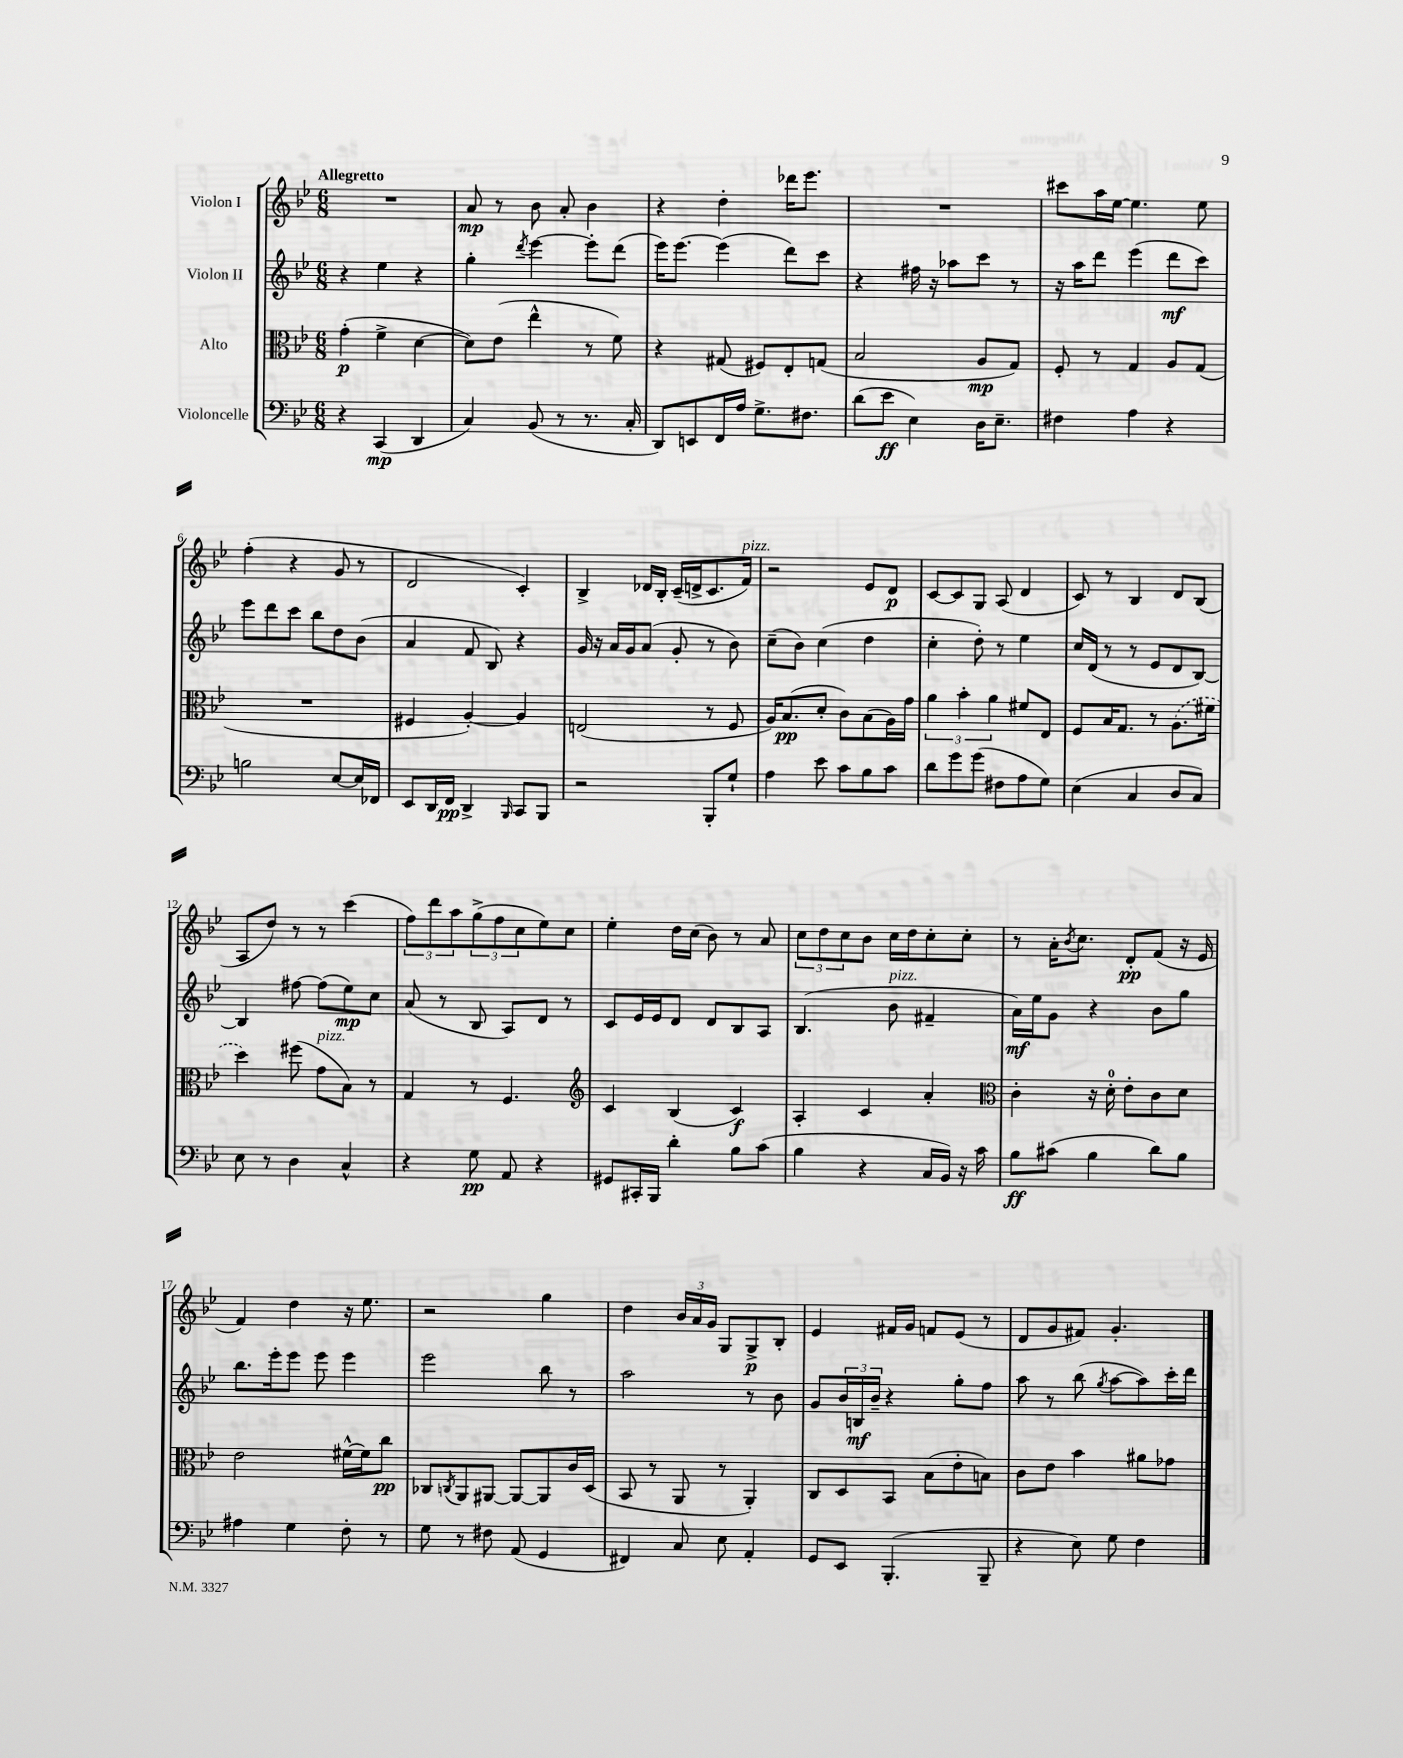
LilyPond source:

<<
\new StaffGroup <<
\new Staff = "s0" \with { instrumentName = "Violon I" } {
    \clef treble \key bes \major \numericTimeSignature \time 6/8 \tempo "Allegretto"
    R2. |
    a'8\mp r8 bes'8 a'8-. bes'4 |
    r4 d''4-. des'''16 ees'''8. |
    R2. |
    cis'''8 a''16 ees''16~ ees''4. ees''8 |
    f''4-.( r4 g'8 r8 |
    d'2 c'4-.) |
    bes4-> des'16 bes16-. c'16--( d'16-> c'8. f'16^\markup { \italic "pizz." }) |
    r2 ees'8 d'8\p |
    c'8~ c'8 g8 a8( d'4 |
    c'8) r8 bes4 d'8 bes8( |
    a8 d''8) r8 r8 c'''4( |
    \tuplet 3/2 { f''8) d'''8 a''8 } \tuplet 3/2 { g''8->( f''8 c''8 } ees''8) c''8 |
    ees''4-. d''16 c''16( bes'8) r8 a'8 |
    \tuplet 3/2 { c''8 d''8 c''8 } bes'8 c''16 d''16 c''8-. c''8-. |
    r8 a'16-. \acciaccatura { bes'8 } c''8. d'8-.\pp f'8( r16 ees'16 |
    f'4) d''4 r16 ees''8. |
    r2 g''4 |
    d''4 \tuplet 3/2 { bes'16 a'16 g'16 } g8 g8->\p bes8-. |
    ees'4 fis'16 g'16 f'8 ees'8( r8 |
    d'8 g'8 fis'8) g'4.-. \bar "|." |
}
\new Staff = "s1" \with { instrumentName = "Violon II" } {
    \clef treble \key bes \major \numericTimeSignature \time 6/8
    r4 ees''4 r4 |
    g''4-. \acciaccatura { d'''8 } ees'''4~ ees'''8-. d'''8( |
    ees'''16) ees'''8.~ ees'''4( d'''8) c'''8 |
    r4 fis''16 r16 aes''8 c'''8 r8 |
    r16 a''16 d'''8 ees'''4( d'''8\mf c'''8) |
    ees'''8 d'''8 c'''8 bes''8 d''8 bes'8( |
    a'4 f'8 bes8) r4 |
    g'16 r16 a'16 g'16 a'8( g'8-. r8 bes'8) |
    c''8--( bes'8) c''4( d''4 |
    c''4-. d''8-.) r8 ees''4 |
    c''16 d'16( r8 r8 ees'8 d'8 bes8~) |
    bes4 fis''8~ fis''8( ees''8\mp) c''8 |
    a'8( r8 bes8 a8) d'8 r8 |
    c'8 ees'16 ees'16 d'8 d'8 bes8 a8 |
    bes4.( bes'8^\markup { \italic "pizz." } fis'4-- |
    a'16\mf) ees''16 g'8 r4 bes'8 g''8 |
    bes''8. ees'''16-. ees'''8 ees'''8 ees'''4 |
    ees'''2 bes''8 r8 |
    a''2 r8 bes'8 |
    g'8 \tuplet 3/2 { bes'16 b16\mf bes'16-- } r4 g''8-. f''8 |
    a''8 r8 bes''8( \acciaccatura { g''8 } a''8~ a''8) c'''16-. d'''16 \bar "|." |
}
\new Staff = "s2" \with { instrumentName = "Alto" } {
    \clef alto \key bes \major \numericTimeSignature \time 6/8
    g'4-.\p( f'4-> d'4~ |
    d'8) ees'8( ees''4-^ r8 f'8) |
    r4 gis8( fis8) ees8-. g8( |
    bes2 a8\mp g8) |
    f8-. r8 g4 a8 g8( |
    R2. |
    fis4 a4~-.) a4 |
    e2( r8 f8 |
    a16) bes8.\pp( d'8-. c'8) bes8( a16) g'16 |
    \tuplet 3/2 { a'4 bes'4-. a'4 } fis'8 ees8 |
    f8 bes16 g8. r8 \once \slurDashed a8.( fis'16 |
    d''4) fis''8( g'8^\markup { \italic "pizz." } bes8) r8 |
    g4 r8 f4. |
    \clef treble c'4 bes4( c'4\f) |
    a4-. c'4 a'4-. |
    \clef alto c'4-. r16 d'16-0-. ees'8-. c'8 d'8 |
    ees'2 fis'16~-^ fis'16 c''8\pp |
    ces8 \acciaccatura { c8 } a,8 ais,8~ ais,8~ ais,8 c'16 d16( |
    bes,8 r8 a,8 r8 a,4-.) |
    c8 d8 bes,8 bes8( ees'8-. b8) |
    c'8 ees'8 bes'4 ais'8 ges'8 \bar "|." |
}
\new Staff = "s3" \with { instrumentName = "Violoncelle" } {
    \clef bass \key bes \major \numericTimeSignature \time 6/8
    r4 c,4\mp( d,4 |
    c4) bes,8( r8 r8. c16-. |
    d,8) e,8 f,16 a16 g8.-> fis8. |
    d'8( ees'8\ff ees4) d16 ees8.-- |
    fis4 a4 r4 |
    b2 ees8~ ees16 fes,16 |
    ees,8 d,16 f,16\pp d,4-> \grace { bes,,16 } c,8 bes,,8 |
    r2 bes,,8-. g8-! |
    a4 ees'8 c'8 bes8 c'8 |
    d'8 g'8 g'8( fis8 a8 g8) |
    ees4( c4 d8 c8) |
    ees8 r8 d4 c4-^ |
    r4 g8\pp a,8 r4 |
    gis,8 cis,16-. bes,,16 d'4-. bes8 c'8( |
    bes4 r4 c16 bes,16) r16 c'16 |
    bes8\ff cis'8( bes4 d'8) bes8 |
    ais4 g4 f8-. r8 |
    g8 r8 fis8 a,8( g,4 |
    fis,4) c8 ees8 a,4-. |
    g,8 ees,8 bes,,4.-.( bes,,8-- |
    r4 ees8) g8 f4 \bar "|." |
}
>>
>>
